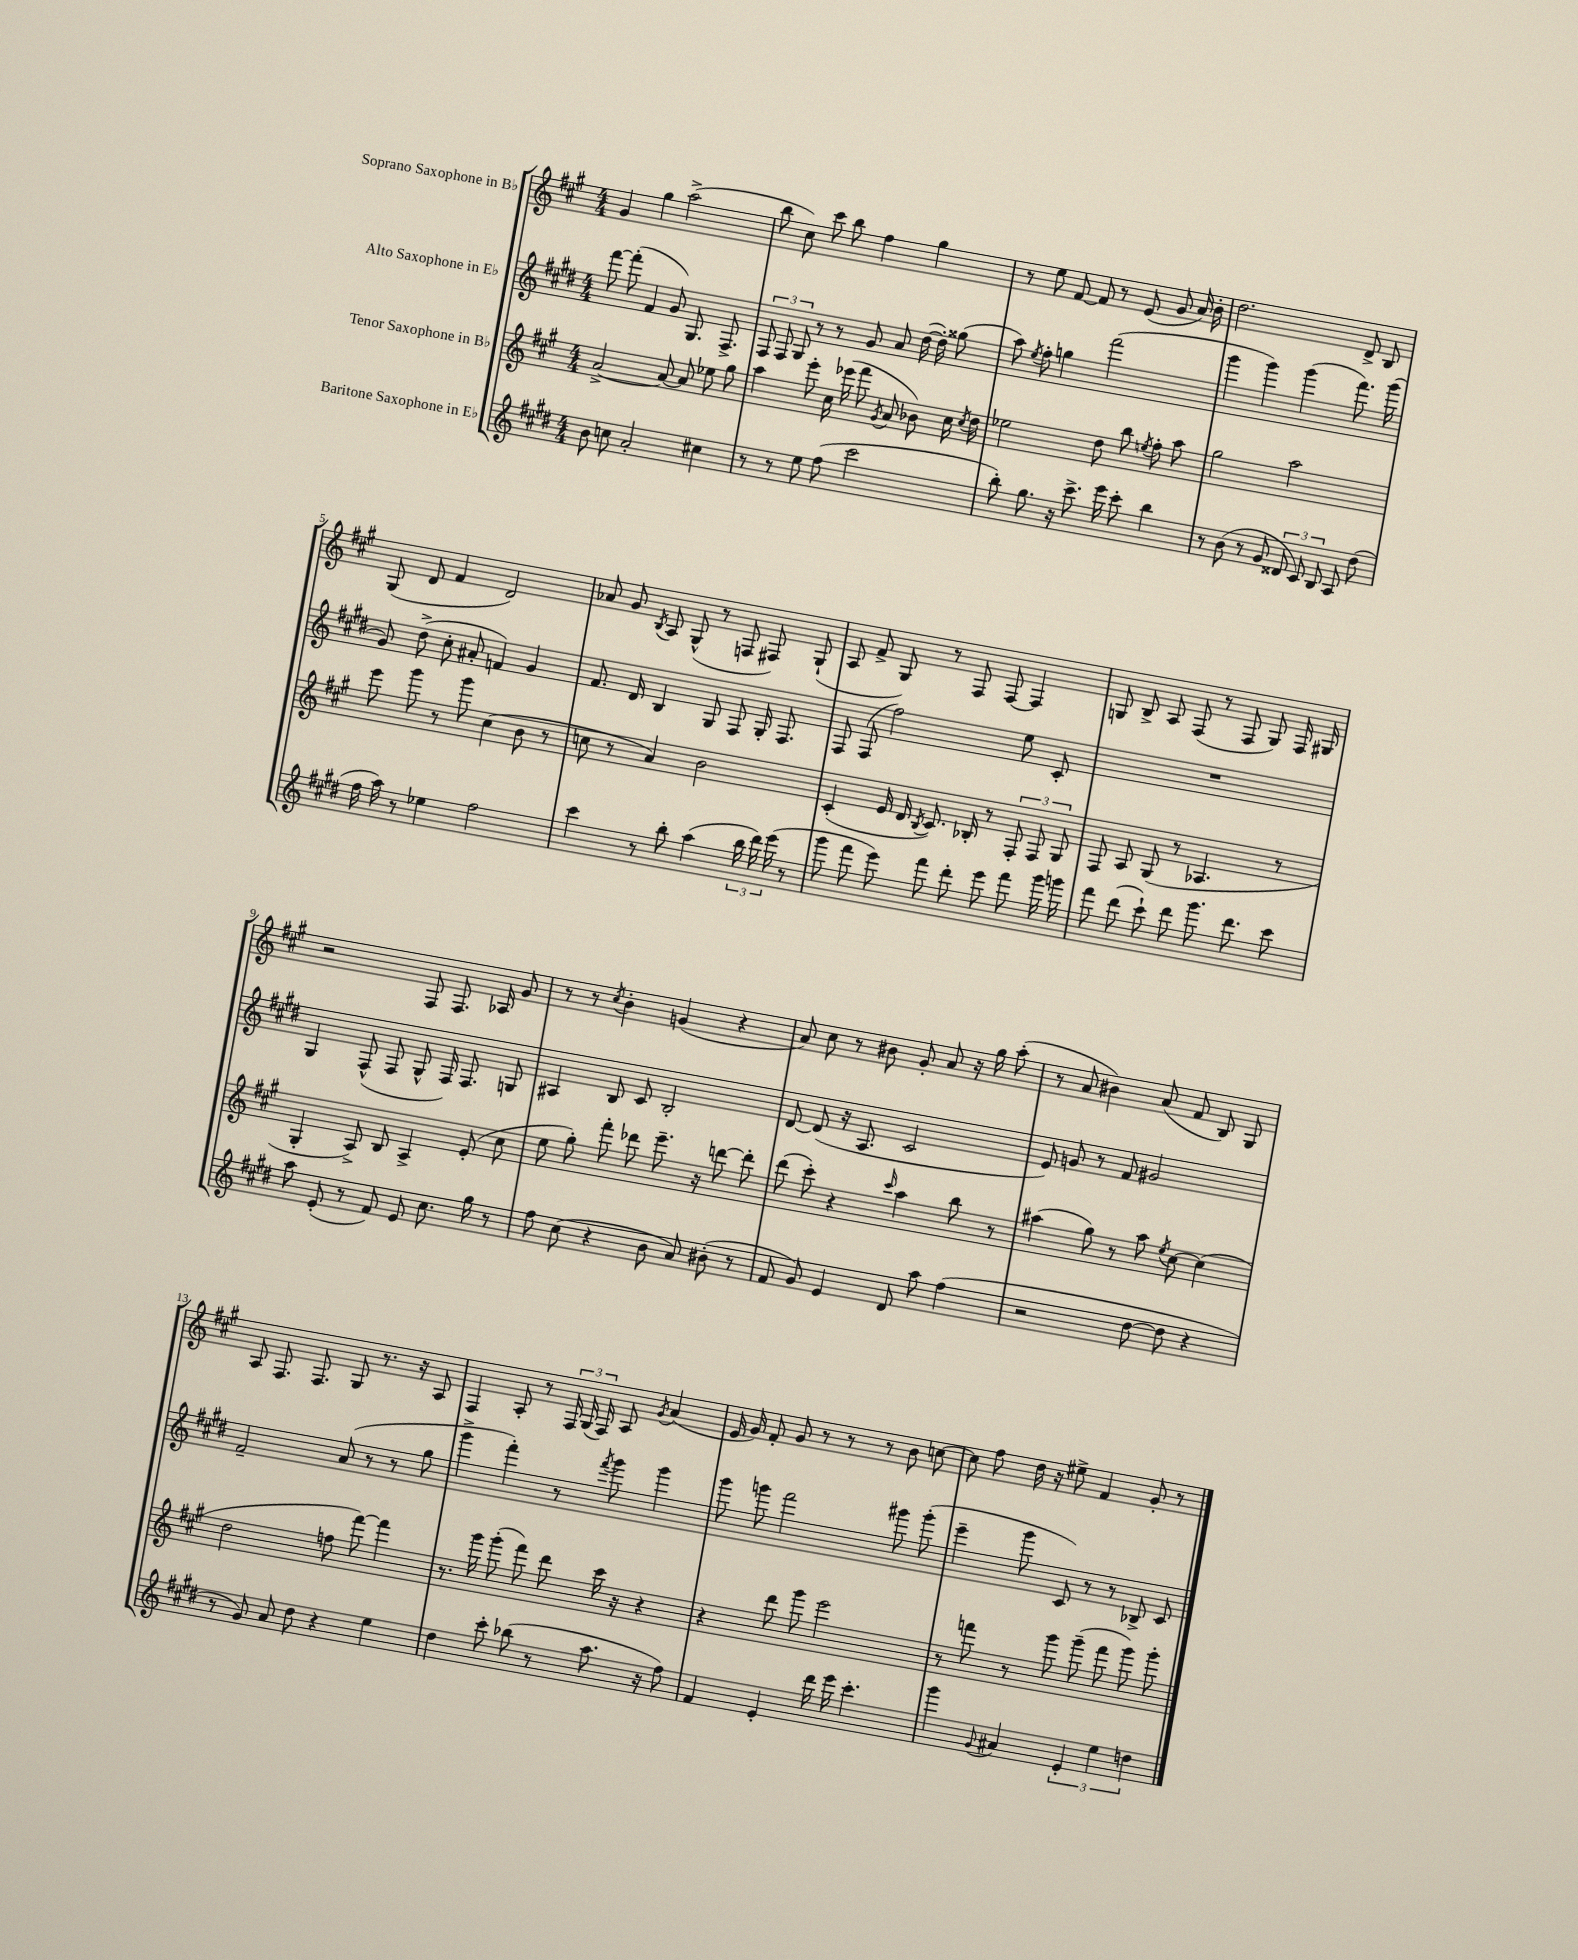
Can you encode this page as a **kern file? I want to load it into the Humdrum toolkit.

**kern	**kern	**kern	**kern
*staff4	*staff3	*staff2	*staff1
*clefG2	*clefG2	*clefG2	*clefG2
*k[f#c#g#d#]	*k[f#c#g#]	*k[f#c#g#d#]	*k[f#c#g#]
*M4/4	*M4/4	*M4/4	*M4/4
8b	[2a^	[8fff#	4g#
8cc	.	(8fff#']	.
2a'	.	4f#	4gg#
.	8a_	8g#)	(2aa^
.	8a]	8.G#	.
4cc#	8ee-	.	.
.	.	8.F#^	.
.	8gg#	.	.
=	=	=	=
8r	4aa	12F#	8bb
.	.	12F#	.
8r	.	.	8cc#)
.	.	12G#	.
8ee	8eee'	8r	8ccc#
(8ff#	16cc#	8r	8bb
.	(16eee-	.	.
2ccc#	8fff#	8g#	4ff#
.	8qg#	.	.
.	8a	8a	.
.	8b-)	([16dd#	4gg#
.	.	16dd#'])	.
.	16cc#	(8gg##	.
.	8qcc#	.	.
.	16dd	.	.
=	=	=	=
8bb')	2ee-	8aa)	8r
.	.	8qee	.
8.gg#	.	8ff#'	8ee
.	.	4gg	[8f#
16r	.	.	.
8.ccc#^	.	.	8f#]
.	8dd	(2fff#	8r
16eee	.	.	.
8ccc#'	8bb	.	(8e
.	8qee	.	.
4bb	8ff#'	.	8g#
.	8aa	.	16a)
.	.	.	16b'
=	=	=	=
8r	2gg#	4ggg#	2.dd
(8b	.	.	.
8r	.	4ggg#)	.
8g#	.	.	.
12d##	2aa	(4ggg#	.
12c#)	.	.	.
12B	.	.	.
8A	.	8.fff#)	8d^
(8dd#	.	.	8B
.	.	(16ggg#	.
=	=	=	=
16ff#	8eee	8g#)	(8G#
16aa)	.	.	.
8r	8ggg#	(8dd#^	8d
4ee-	8r	8cc#'	4f#
.	8ggg#	8a#'	.
2ff#	(4cc#	4f)	2d)
.	8b	4g#	.
.	8r	.	.
=	=	=	=
4ccc#	8cc	8.f#	8a-
.	8r	.	8g#
.	.	16d#	.
.	.	.	8qB
8r	4a)	4B	8A
8bb'	.	.	(8G#^^
(4aa	2b	8G#	8r
.	.	8F#	8F
24bb	.	16G#'	8F#)
24ddd#)	.	.	.
.	.	8.F#	.
(24eee	.	.	.
8r	.	.	(8G#`
=	=	=	=
8ggg#	(4c#'	8F#	8A
8fff#	.	(8F#	8f#^
8eee)	16e	2ff#)	8G#)
.	16d	.	.
.	8qB	.	.
8fff#	8.c#)	.	8r
8ddd#'	.	.	8F#
.	16B-'	.	.
8eee	8r	.	[8F#
8fff#	12F#'	8ee	4F#]
.	12F#	.	.
16ggg#	.	8c#'	.
.	12G#	.	.
16ggg	.	.	.
=	=	=	=
8fff#	8F#	1r	8G
(8ddd#	8A	.	8B^
8ccc#`)	(8G#	.	8A
8ddd#	8r	.	(8F#
8.ggg#	4.A-	.	8r
.	.	.	8F#
8.ddd#	.	.	.
.	.	.	8G)
8ccc#	8r	.	16F#
.	.	.	16G#
=	=	=	=
8aa	4G#'	4G#	2r
(8e'	.	.	.
8r	8A^)	(8F#^^	.
8f#)	8B	8F#	.
8e	4A^	8G#^^	8F#
8.cc#	.	16F#)	8.F#
.	.	8.F#	.
.	(8e'	.	.
16gg#	.	.	16A-
8r	8cc#	8G	8g#
=	=	=	=
8ff#	8ee	4A#	8r
(8cc#	8gg#')	.	8r
.	.	.	8qcc#
4r	8fff#'	8B	4b'
.	8ddd-	8c#	.
8b	8.eee~	2B'	(4g
8a)	.	.	.
.	16r	.	.
(8b#'	[8ddd	.	4r
8r	8ddd']	.	.
=	=	=	=
8f#	(8ddd	[8d#	8a)
8g#)	8ccc#')	(8d#]	8cc#
4e	4r	16r	8r
.	.	8.A	.
.	.	.	8b#
.	16qqccc#	.	.
8d#	4aa	2c#	8g#'
8aa	.	.	8a
(4ff#	8bb	.	16r
.	.	.	16gg#
.	8r	.	(8aa'
=	=	=	=
2r	(4aa#	8e)	8r
.	.	8g	8a
.	8gg#)	8r	4b#)
.	8r	8f#	.
[8dd#	8aa#	2g#	(8a
.	8qee	.	.
8dd#]	[8cc#	.	8f#
4r	(4cc#]	.	8B)
.	.	.	8G#
=	=	=	=
8r	2dd	2f#~	8A
8g#)	.	.	8.F#
8a	.	.	.
.	.	.	8.F#
8dd#	.	.	.
4r	8ff	(8a	8G#
.	[8fff#)	8r	8.r
4ee	4fff#]	8r	.
.	.	.	16r
.	.	8gg#	8A
=	=	=	=
4dd#	8.r	4ggg#^	4F#
.	16ggg#	.	.
8ccc#'	(8ggg#'	4fff#')	8A'
(8bb-	8fff#)	.	8r
8r	8ddd	8r	24F#
.	.	.	(24G#
.	.	.	24F#)
.	.	8qfff#	.
8.aa	16ccc#	8ggg#	8A
.	16r	.	.
.	.	.	8qg#
.	4r	4ggg#	(4a
16r	.	.	.
8ff#)	.	.	.
=	=	=	=
4f#	4r	8ggg#	16e
.	.	.	16g#)
.	.	8ggg	8f#'
4e'	8ddd	2fff#	8g#
.	8ggg#	.	8r
16ddd#	2eee	.	8r
16eee	.	.	.
4.ccc#'	.	.	8r
.	.	8ggg#	8b
.	.	(8ggg#'	[8cc
=	=	=	=
4ggg#	8r	4eee~	8cc]
.	8fff	.	8ff#
8qqg#	.	.	.
4a#	8r	8ggg#	16dd
.	.	.	16r
.	8ggg#	8c#)	8ee#^
6e'	(8ggg#~	8r	4f#
.	8fff	8r	.
6ee	.	.	.
.	8ggg#)	8B-^	8g#'
6dd	.	.	.
.	8ggg#'	8c#	8r
==	==	==	==
*-	*-	*-	*-
